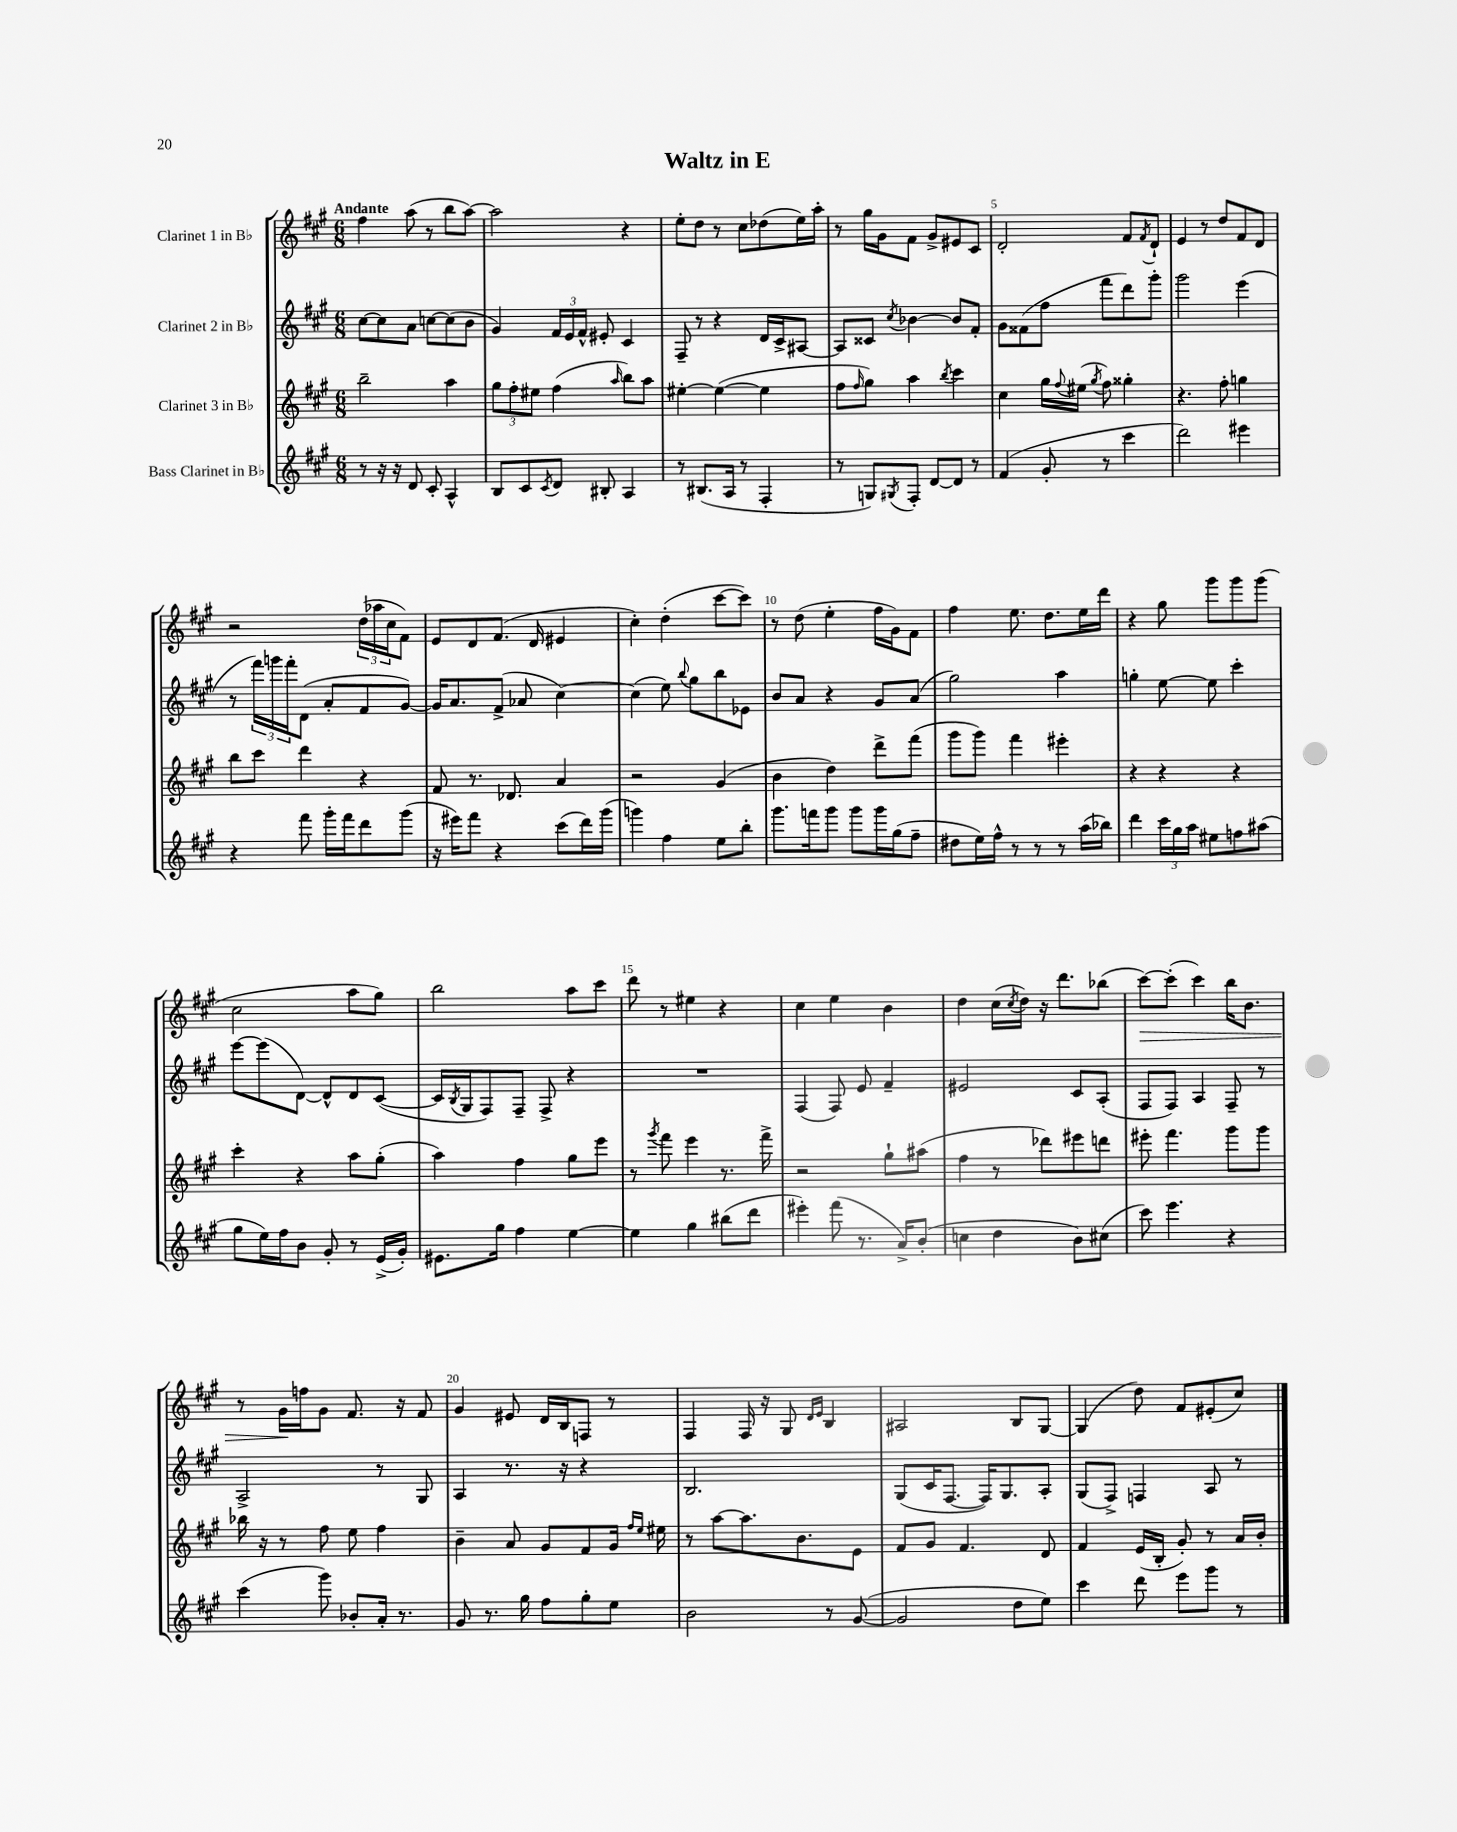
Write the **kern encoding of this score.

**kern	**kern	**kern	**kern
*staff4	*staff3	*staff2	*staff1
*clefG2	*clefG2	*clefG2	*clefG2
*k[f#c#g#]	*k[f#c#g#]	*k[f#c#g#]	*k[f#c#g#]
*M6/8	*M6/8	*M6/8	*M6/8
8r	2bb~\	[8cc#\L	4ff#\
16r	.	8cc#\]	.
16r	.	.	.
8d/	.	8a\J	(8aa\
8c#'/	.	[8cc\L	8r
4A^^/	4aa\	(8cc\]	8bb\L
.	.	8b\J	[8aa\J)
=	=	=	=
8B/L	12gg#\L	4g#/)	2aa\]
.	12ff#'\	.	.
8c#/	.	.	.
.	12ee#\J	.	.
8qc#/	.	.	.
8d/J	(4ff#\	24f#/LL	.
.	.	24e/	.
.	.	24f#^^/JJ	.
8B#'/	.	8e#'/	.
.	16qqaa/	.	.
4A/	8bb\L)	4c#/	4r
.	8aa\J	.	.
=	=	=	=
8r	[4ee#'\	8F#~/	8ee'\L
(8.B#/L	.	8r	8dd\J
.	(4ee#\_	4r	8r
16A/Jk	.	.	.
8r	.	.	8cc#\L
4F#'/	4ee#\]	16d/LL	(8dd-\
.	.	16c#^/J	.
.	.	[8A#/J	16ee\L)
.	.	.	16aa'\JJ
=	=	=	=
8r	8ff#\L	8A#/]L	8r
.	16qqff#/	.	.
8G/L)	8gg#\J)	8c##/J	16gg#\LL
.	.	.	16g#\J
8qG#/	.	8qcc#/	.
8F#'/J	4aa\	[4b-\	8f#\J
[8d/L	.	.	8g#^/L
.	8qbb/	.	.
8d/]J	4ccc#\	8b-/]L	8e#/
8r	.	8f#'/J	8c#/J
=	=	=	=
(4f#/	4cc#\	8g#\L	2d'/
.	.	(8f##\	.
8g#'/	16gg#\LL	8ff#\J	.
.	8qqff#/	.	.
.	(16ee#\JJ	.	.
.	8qgg#/	.	.
8r	8ff#\)	8fff#\L	.
4ccc#\	4gg##'\	8ddd\)	8f#/L
.	.	.	8qf#/
.	.	8ggg#'\J	8d`/J
=	=	=	=
2ddd\)	4.r	2ggg#\	4e/
.	.	.	8r
.	8ff#'\	.	8dd/L
4eee#\	4gg\	(4eee\	8f#/
.	.	.	8d/J
=	=	=	=
4r	8bb\L	8r	2r
.	8ccc#\J	24fff#\LL)	.
.	.	24ggg\	.
.	.	24fff#'\J	.
8fff#\	4ddd\	(8d\J	.
16ggg#'\LL	.	8a'/L	.
16fff#\J	.	.	.
8ddd\	4r	8f#/	(24dd\LL
.	.	.	24aa-\
.	.	.	24cc#\J
(8ggg#\J	.	[8g#/J)	8f#\J)
=	=	=	=
16r	8f#/	16g#/]LK	8e/L
16eee#\LK)	.	8.a/	.
8fff#\J	8.r	.	8d/
4r	.	(8f#^/J	(8.f#/J
.	8.d-/	.	.
.	.	8a-/	.
.	.	.	16d/
(8ccc#\L	4a/	[4cc#\)	4e#/
16ddd\L)	.	.	.
(16ggg#\JJ	.	.	.
=	=	=	=
4ggg\)	2r	(4cc#\]	4cc#'\)
4ff#\	.	8ee\)	(4dd'\
.	.	8qqbb/	.
.	.	8gg#\L	.
8ee\L	(4g#/	8bb\	[8ccc#\L
8bb'\J	.	8e-\J	8ccc#\]J)
=	=	=	=
8.ggg#\L	4b\	8b/L	8r
.	.	8a/J	(8dd\
16fff\k	.	.	.
8ggg#\J	4dd\)	4r	4ee'\
8ggg#\L	.	.	.
16ggg#\L	8ddd^\L	8g#/L	16ff#\LL
(16gg#\J	.	.	16g#\J)
8ff#~\J	(8fff#\J	(8a/J	8f#\J
=	=	=	=
8dd#\L	8ggg#\L	2gg#\)	4ff#\
16ee\L)	8ggg#\J)	.	.
16ff#^^\JJ	.	.	.
8r	4fff#\	.	8.ee\
8r	.	.	.
.	.	.	8.dd\L
8r	4eee#'\	4aa\	.
(16aa\LL	.	.	16ee\L
16bb-\JJ)	.	.	16ddd\JJ
=	=	=	=
4ddd\	4r	4gg'\	4r
24ccc#\LL	4r	[8ee\	8gg#\
24gg#\	.	.	.
24aa\JJ	.	.	.
8ee#\L	.	8ee\]	8ggg#\L
8ff\	4r	4ccc#'\	8ggg#\
(8aa#\J	.	.	(8ggg#\J
=	=	=	=
8gg#\L	4ccc#'\	[8eee\L	2cc#\
16ee\L)	.	(8eee\]	.
16ff#\J	.	.	.
8b\J	4r	[8d\J)	.
8g#'/	.	8d^^/]L	.
8r	8aa\L	8d/	8aa\L
(16e^/LL	(8gg#'\J	([8c#/J	8gg#\J)
16g#'/JJ)	.	.	.
=	=	=	=
8.e#\L	4aa\)	16c#/]LL	2bb\
.	.	8qB/	.
.	.	16G#/J	.
.	.	8F#/)	.
16gg#\Jk	.	.	.
4ff#\	4ff#\	8F#~/J	.
.	.	8F#^/	.
[4ee\	8gg#\L	4r	8aa\L
.	8eee\J	.	8ccc#\J
=	=	=	=
4ee\]	8r	2.r	8ddd\
.	8qggg#/	.	.
.	8fff#\	.	8r
4gg#\	4eee\	.	4ee#\
(8bb#\L	8.r	.	4r
8ddd\J	.	.	.
.	16fff#^\	.	.
=	=	=	=
4eee#'\)	2r	(4F#/	4cc#\
(8fff#\	.	8F#/)	4ee\
8.r	.	8e/	.
.	8gg#`\L	4f#~/	4b\
16a^/LK)	.	.	.
(8b'/J	(8aa#\J	.	.
=	=	=	=
4cc\	4ff#\	2e#/	4dd\
4dd\	8r	.	(16cc#\LL
.	.	.	8qcc#/
.	.	.	16dd\JJ)
.	8ddd-\L)	.	16r
.	.	.	8.ddd\L
8b\L)	8eee#\	8c#/L	.
(8cc#\J	8ddd\J	(8A'/J	(8bb-\J
=	=	=	=
8ccc#\)	8eee#'\	8F#/L	[8ccc#\L)
4.eee\	4.fff#\	8F#/J)	(8ccc#'\]J
.	.	4A/	4ccc#\)
4r	8ggg#\L	8F#~/	16bb\LK
.	.	.	8.b\J
.	8ggg#\J	8r	.
=	=	=	=
(4ccc#\	16bb-\	2A^/	8r
.	16r	.	.
.	8r	.	16g#\LL
.	.	.	16ff\J
8ggg#\)	8ff#\	.	8g#\J
8b-'/L	8ee\	.	8.f#/
16a'/Jk	4ff#\	8r	.
8.r	.	.	16r
.	.	8G#/	8f#/
=	=	=	=
8g#/	4b~\	4A/	4g#/
8.r	.	.	.
.	8a/	8.r	8e#/
16gg#\	.	.	.
8ff#\L	8g#/L	.	16d/LL
.	.	16r	16B/J
8gg#'\	8f#/	4r	8F/J
8ee\J	16g#/Jk	.	8r
.	16qqff#/LL	.	.
.	16qqee/JJ	.	.
.	16ee#\	.	.
=	=	=	=
2b\	8r	2.B/	4F#/
.	[8aa\L	.	.
.	8.aa\]	.	16F#/
.	.	.	16r
.	.	.	8G#/
.	8.b\	.	.
.	.	.	16qqd/LL
.	.	.	16qqe/JJ
8r	.	.	4B/
([8g#/	8e\J	.	.
=	=	=	=
2g#/]	8f#/L	(8G#/L	2A#/
.	8g#/J	16c#/K	.
.	.	[8.F#/J	.
.	4.f#/	.	.
.	.	16F#/]LK)	.
.	.	8.G#/	.
8dd\L	.	.	8B/L
8ee\J)	8d/	8A'/J	[8G#/J
=	=	=	=
4ccc#\	4f#/	(8G#/L	(4G#/]
.	.	8F#^/J)	.
8ddd\	(16e/LL	4F/	8dd\)
.	16B'/JJ	.	.
8eee\L	8g#'/)	.	8f#/L
8ggg#\J	8r	8A/	(8e#'/
8r	16a/LL	8r	8cc#/J)
.	16b'/JJ	.	.
==	==	==	==
*-	*-	*-	*-
